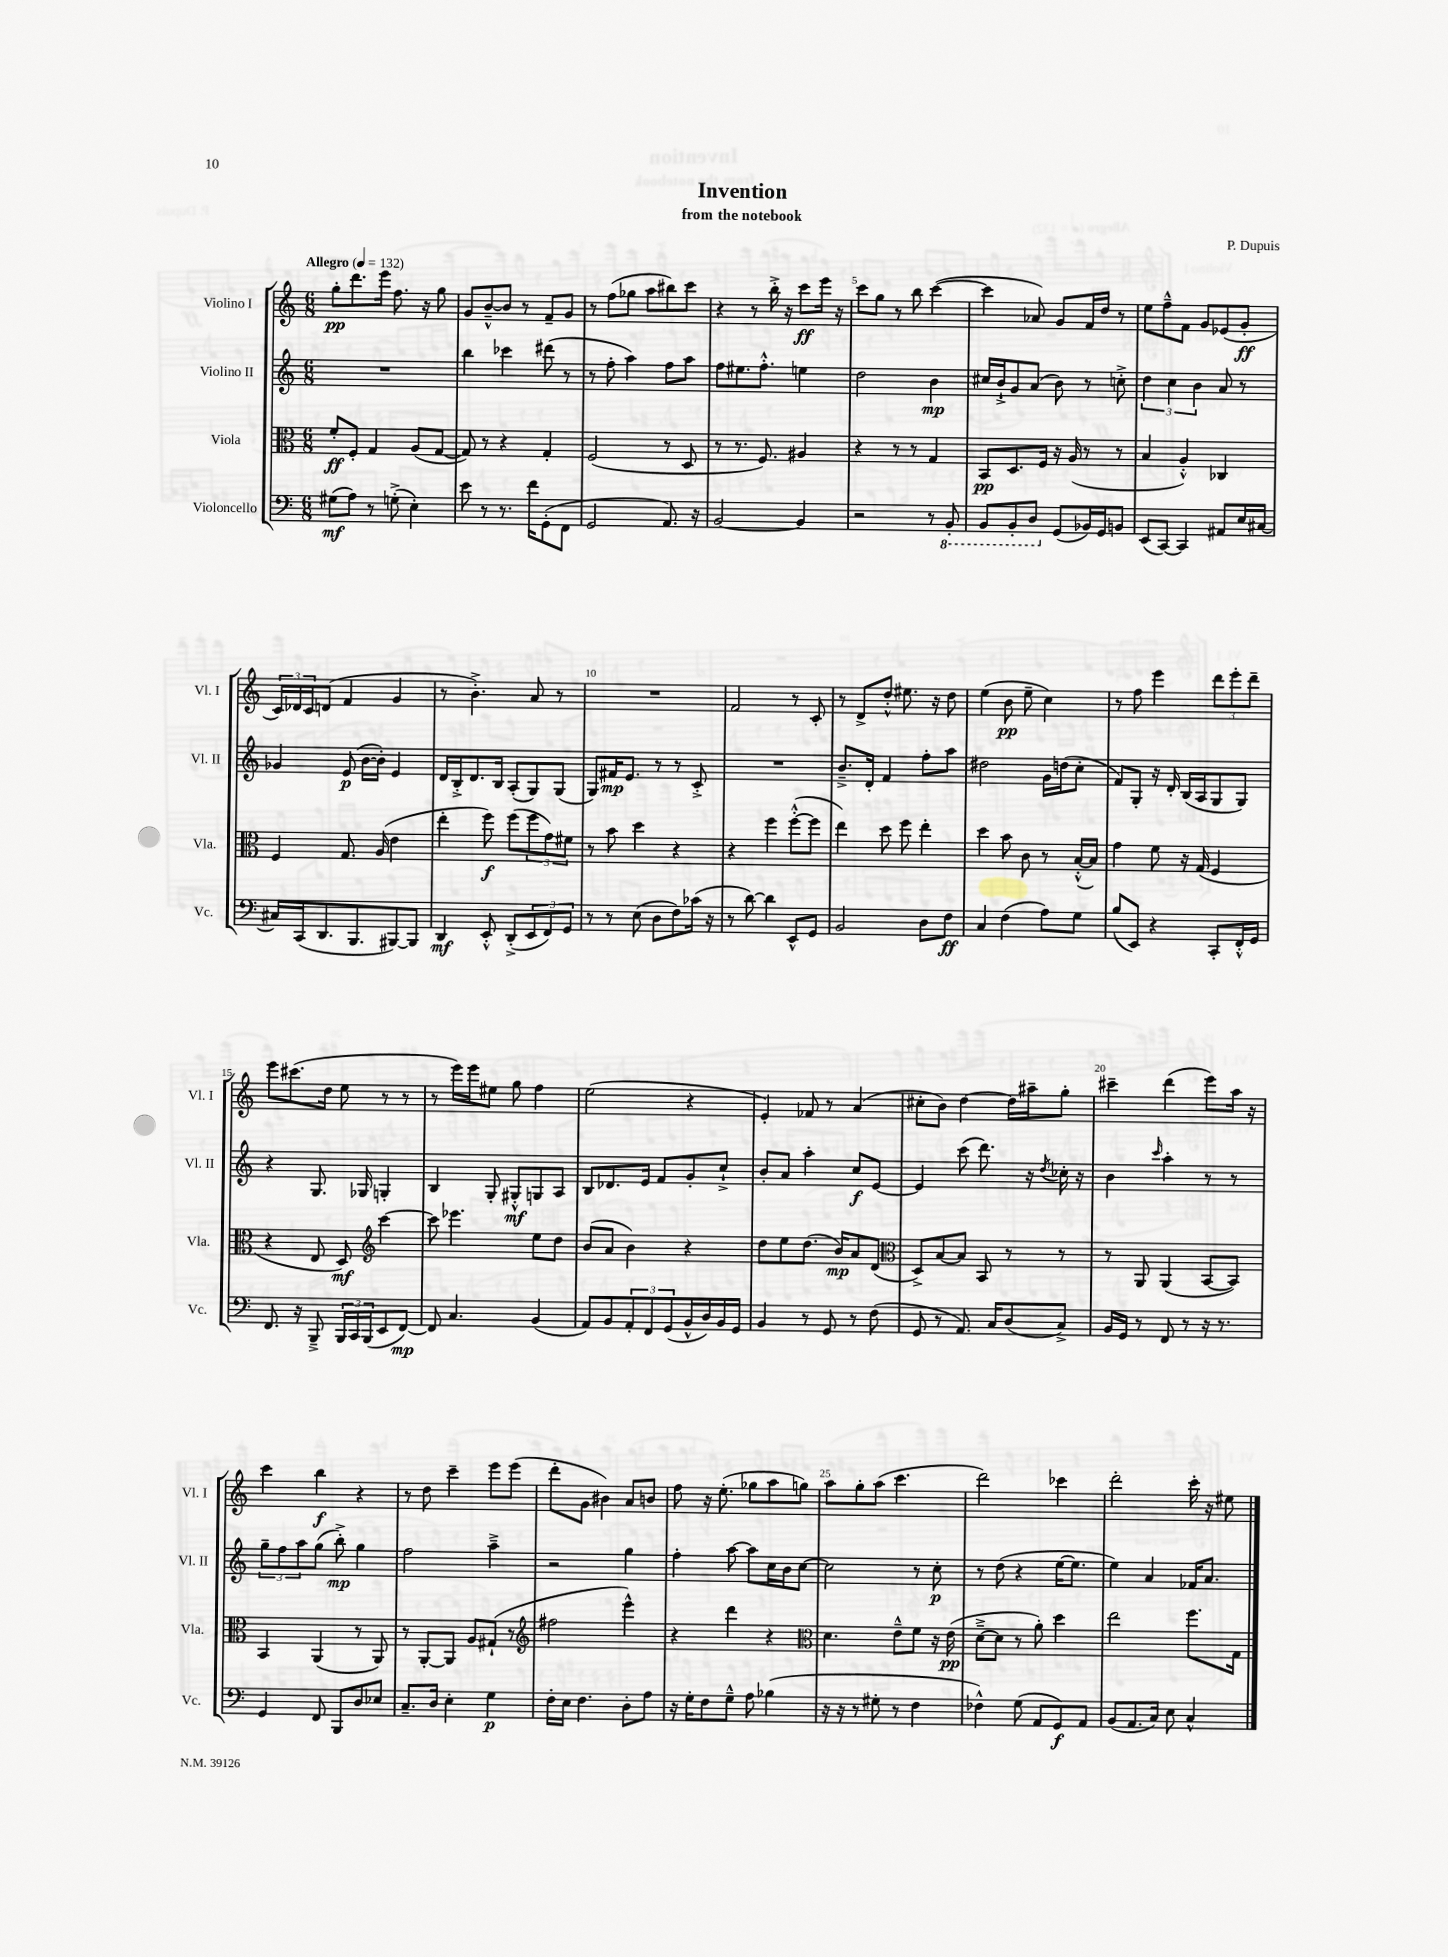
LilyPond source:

\header { title = "Invention" composer = "P. Dupuis" subtitle = "from the notebook" }
<<
\new StaffGroup <<
\new Staff = "s0" \with { instrumentName = "Violino I" shortInstrumentName = "Vl. I" } {
    \clef treble \key c \major \numericTimeSignature \time 6/8 \tempo "Allegro" 4 = 132
    g''8-.\pp d'''8. e'''16 f''8. r16 g''8 |
    g'8 b'8~---^ b'8 r8 f'8-- g'8 |
    r8 f''8( ges''8 a''8 bis''8) c'''8 |
    r4 r8 b''16-.-> r16 c'''8\ff e'''16 r16 |
    c'''8 g''8 r8 b''8 c'''4~( |
    c'''4 aes'8) g'8 f'16 d''16 r8 |
    e''8 f''8---^ f'8 g'8 ees'8( g'8-.\ff |
    \tuplet 3/2 { c'16) des'16 c'16 } d'8( f'4 g'4 |
    r8 b'4.-.->) a'8 r8 |
    R2. |
    f'2 r8 c'8-. |
    r8 d'8-> d''8-.-^ eis''8. r16 d''8 |
    e''4( b'8\pp e''8-- c''4) |
    r8 f''8 e'''4 \tuplet 3/2 { d'''8 e'''8-. d'''8-- } |
    e'''8 cis'''8.( d''16 e''8 r8 r8 |
    r8 e'''16) e'''16 eis''8 g''8 f''4 |
    e''2( r4 |
    e'4-.) fes'8 r8 a'4( |
    cis''8-. b'8) d''4~ d''16 ais''16-- g''8-. |
    cis'''4-- d'''4( e'''8) a''16 r16 |
    c'''4 b''4\f r4 |
    r8 d''8 c'''4-- e'''8 e'''8( |
    d'''8-. g'8 bis'4) a'8 b'8 |
    f''8 r16 e''8.-.( ges''8 a''8 g''8) |
    a''8 g''8-. a''8( c'''4. |
    d'''2) ces'''4 |
    d'''2-. c'''16-. r16 eis''8 \bar "|." |
}
\new Staff = "s1" \with { instrumentName = "Violino II" shortInstrumentName = "Vl. II" } {
    \clef treble \key c \major \numericTimeSignature \time 6/8
    R2. |
    b''4 ces'''4 dis'''8( r8 |
    r8 f''8-. a''4) f''8 a''8 |
    f''8 eis''8. f''8.-.-^ e''4 |
    d''2 b'4\mp |
    cis''16 b'16-!-> g'8 a'8( b'8) r8 c''8-.-> |
    \tuplet 3/2 { d''4 c''4 b'4 } a'8 r8 |
    ges'4 e'8\p( b'16~ b'16-.) e'4 |
    d'16 b16-.-> d'8. b16 a8-.( g8) g8( |
    g8) fis'16\mp e'8. r8 r8 c'8-.-> |
    R2. |
    b'8.---> d'16-. f'4 f''8-. a''8 |
    dis''2 g'16 d''16( c''8-. |
    f'8) g8-. r16 d'16-. b16( a16 g8 g8) |
    r4 g8. ges16 g4-. |
    b4 g8-. gis8-.-^\mf g8 a8 |
    b8 des'8. e'16 f'8 g'8-. c''8-!-> |
    b'8-. a'8 a''4-. c''8\f e'8~ |
    e'4 c'''8( d'''8.) r16 \acciaccatura { d''8 } ces''16-. r16 |
    b'4 \grace { c'''16 } a''4-. r8 r8 |
    \tuplet 3/2 { g''8-- f''8 a''8 } g''8( b''8-.->\mp) g''4 |
    f''2 a''4---> |
    r2 g''4 |
    f''4-. a''8~ a''8 c''16 b'16 c''8~ |
    c''2 r8 c''8-.\p |
    r8 d''8( r4 e''16~ e''8. |
    e''4) a'4 fes'16 a'8. \bar "|." |
}
\new Staff = "s2" \with { instrumentName = "Viola" shortInstrumentName = "Vla." } {
    \clef alto \key c \major \numericTimeSignature \time 6/8
    f'8-.\ff f8-. g4 a8( g8~ |
    g8) r8 r4 g4-. |
    f2( r8 d8 |
    r8 r8. f8.) ais4 |
    r4 r8 r8 g4 |
    b,8\pp d8. f16 r16 a16( r8 r8 |
    b4 a4-.-^) ces4 |
    f4 g8. a16( e'4 |
    e''4-. f''8\f) f''8( \tuplet 3/2 { f''8 g'8) fis'8 } |
    r8 b'8 d''4 r4 |
    r4 f''4 f''8~-.-^( f''8 |
    e''4) d''8 f''8 e''4-. |
    d''4 b'8 c'8 r8 b16~-.-^( b16) |
    g'4 f'8 r16 g16( f4 |
    r4 e8 d8\mf) \clef treble c'''4~ |
    c'''8 ees'''4. e''8 d''8 |
    b'8( a'8 b'4) r4 |
    d''8 e''8 d''8.( b'16\mp) a'8 d'8( |
    \clef alto d8->) b8~ b8 b,8 r8 r8 |
    r8 a,8 a,4( b,8~ b,8) |
    b,4 a,4( r8 a,8) |
    r8 a,8~-. a,8 a8 gis8-!( r8 |
    \clef treble fis''2 e'''4-^) |
    r4 d'''4 r4 |
    \clef alto d'4. e'8---^ f'8 r16 e'16\pp( |
    d'8~---> d'8 r8 a'8-.) d''4 |
    e''2 f''8. g16 \bar "|." |
}
\new Staff = "s3" \with { instrumentName = "Violoncello" shortInstrumentName = "Vc." } {
    \clef bass \key c \major \numericTimeSignature \time 6/8
    gis8\mf( a8) r8 g8-.->( e4-.) |
    e'8 r8 r8. f'16 g,8-.( f,8 |
    g,2 a,8.) r16 |
    b,2~ b,4 |
    r2 r8 \ottava #-1 b,,8-. |
    b,,8 b,,8-. d,8 \ottava #0 g,8( bes,16) g,16 b,8 |
    e,8( c,8~) c,4 ais,8 e16 cis16~ |
    cis16 c,16( d,8. b,,8. bis,,8~) bis,,8 |
    d,4\mf e,8-.-^ d,8-.->( \tuplet 3/2 { e,8 f,8) g,8 } |
    r8 r8 e8( d8 f8) ces'16( r16 |
    r8 d'8~) d'4 e,8-^ g,8 |
    b,2 d8 f8\ff |
    c4 f4( a8) g8 |
    b8( e,8) r4 c,8-. f,16-.-^ g,16 |
    f,8. r16 b,,8---> \tuplet 3/2 { b,,16 c,16 b,,16( } e,8 f,8~\mp) |
    f,8 c4. b,4( |
    a,8) b,8 \tuplet 3/2 { a,8-. f,8 g,8( } b,16-^ d16) b,16 g,16 |
    b,4 r8 g,8 r8 f8( |
    g,8 r8 a,8.) c16 d8( c8->) |
    b,16 g,16 r8 f,8 r8 r16 r8. |
    g,4 f,8 b,,8 d8 ees8 |
    c8.-- d16 e4-. g4\p |
    f16-. e16 f4. d8-. a8 |
    r16 g16-. f8 g8---^ a8 bes4( |
    r16 r16 r8 gis8-. r8 f4 |
    fes4-^) g8( a,8 g,8\f) a,8 |
    b,8( a,8. c16) e8 c4-^ \bar "|." |
}
>>
>>
\layout { \context { \Score \override BarNumber.break-visibility = ##(#f #t #t) barNumberVisibility = #(every-nth-bar-number-visible 5) } }
